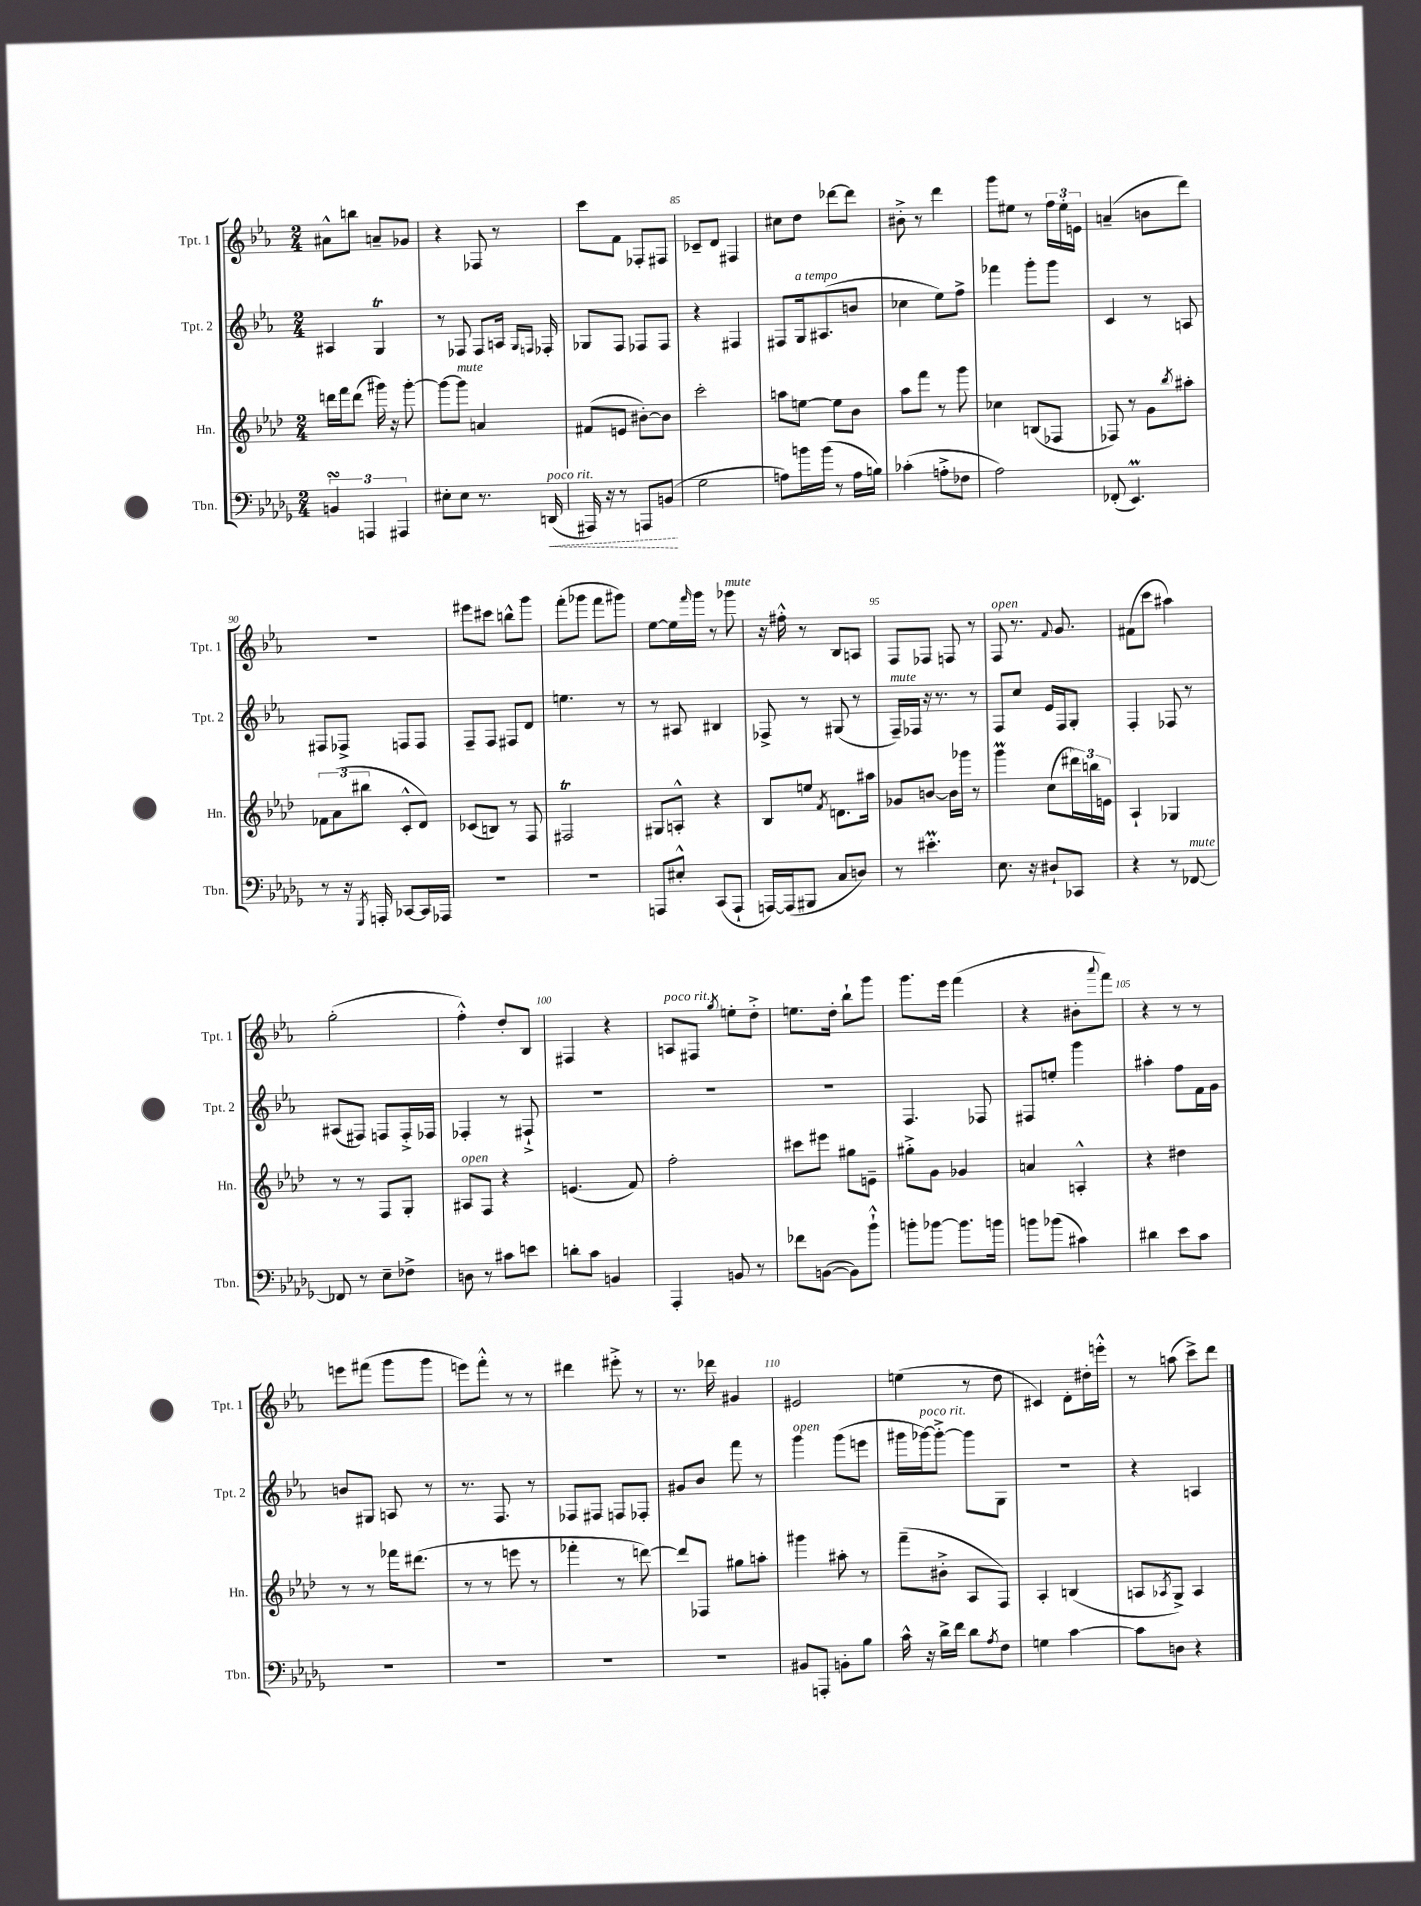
<<
\new StaffGroup <<
\new Staff = "s0" \with { instrumentName = "Tpt. 1" shortInstrumentName = "Tpt. 1" } {
    \clef treble \key ees \major \numericTimeSignature \time 2/4
    ais'8-^ b''8 a'8-- ges'8 |
    r4 fes8 r8 |
    c'''8 f'8 fes8-. fis8 |
    ces'8-- d'8 fis4 |
    cis''8 d''8 des'''8~ des'''8 |
    bis'8-.-> r8 d'''4 |
    g'''8 eis''8 r8 \tuplet 3/2 { f''16 eis''16-. e'16 } |
    a'4--( b'8 d'''8) |
    R2 |
    eis'''8 cis'''8 b''8-^ g'''8 |
    f'''8-.( ges'''8 f'''8 gis'''8) |
    ees''8~ ees''16 \grace { f'''16 } g'''16 r8 ges'''8^\markup { \italic "mute" } |
    r16 fis''16-.-^ r8 bes8 a8 |
    f8 fes8 f8 r8 |
    f8^\markup { \italic "open" } r8. \appoggiatura { f'8 } g'8. |
    fis'8( c'''8 ais''4) |
    g''2-.( |
    f''4-.-^) d''8-. bes8 |
    fis4 r4 |
    a8^\markup { \italic "poco rit." } fis8 \acciaccatura { g''8 } e''8-. d''8-.-> |
    e''8. d''16-. bes''8-! g'''8 |
    g'''8. ees'''16 f'''4( |
    r4 bis'8-. \appoggiatura { aes'''8 } f'''8) |
    r4 r8 r8 |
    e'''8 fis'''8( g'''8 g'''8 |
    e'''8) f'''8-.-^ r8 r8 |
    dis'''4 eis'''8-.-> r8 |
    r8. des'''16 gis'4 |
    eis'2 |
    e''4( r8 d''8 |
    cis'4) d'8-. dis''16-. e'''16-.-^ |
    r8 a''8( c'''8->) d'''8 \bar "|." |
}
\new Staff = "s1" \with { instrumentName = "Tpt. 2" shortInstrumentName = "Tpt. 2" } {
    \clef treble \key ees \major \numericTimeSignature \time 2/4
    ais4 g4\trill |
    r8 fes8 fes8 a16 \grace { g16 f16 } fes16-. |
    ges8 f8 fes8 fes8 |
    r4 fis4 |
    fis8 g16^\markup { \italic "a tempo" } ais8.( b'8 |
    ces''4 ees''8) f''8-> |
    fes'''4 g'''8-. g'''8 |
    c'4 r8 a8 |
    fis8 fes8-> f8 f8 |
    f8-- f8 fis8 d'8 |
    e''4. r8 |
    r8 ais8 bis4 |
    fes8-> r8 gis8( r8 |
    f16--^\markup { \italic "mute" }) fes16 r16 r8. r8 |
    f8 c''8 ees'16 f16 g8-. |
    f4-. fes8 r8 |
    ais8( fis8) f8 f16-.-> fes16 |
    fes4-. r8 fis8-!-> |
    R2 |
    R2 |
    R2 |
    f4. fes8 |
    fis8 e''8-. g'''4 |
    ais''4-. f''8 f'16 g'16 |
    b'8 gis8 a8 r8 |
    r8. f8. r8 |
    fes8 fis8 f8 fes8-. |
    gis'8 bes'8 f'''8 r8 |
    g'''4^\markup { \italic "open" } g'''8( e'''8 |
    gis'''16 ges'''16~^\markup { \italic "poco rit." }) ges'''8~-.-> ges'''8 g8 |
    r2 |
    r4 a4 \bar "|." |
}
\new Staff = "s2" \with { instrumentName = "Hn." shortInstrumentName = "Hn." } {
    \clef treble \key aes \major \numericTimeSignature \time 2/4
    d'''16 f'''16 d'''8( gis'''16) r16 gis'''8~-. |
    gis'''8~ gis'''8^\markup { \italic "mute" } a'4 |
    fis'8( e'8 bis'8~-.) bis'8 |
    c'''2-. |
    a''8 e''8~ e''8 bes'8 |
    aes''8 f'''8 r8 g'''8 |
    ces''4 b8( fes8 |
    fes8) r8 g'8 \acciaccatura { bes''8 } ais''8-. |
    \tuplet 3/2 { fes'8 aes'8( bis''8 } c'8-.-^ des'8) |
    ces'8( b8) r8 f8 |
    fis2\trill |
    gis8 a8-.-^ r4 |
    bes8 e''8 \acciaccatura { f'8 } d'8. ais''16 |
    ges'8 b'8~ b'16 ges'''16 r8 |
    g'''4\prall c''8( \tuplet 3/2 { dis'''16) b''16 e'16 } |
    aes4-! ges4 |
    r8 r8 f8 g8-. |
    ais8^\markup { \italic "open" } f8 r4 |
    e'4.( f'8) |
    f''2-. |
    cis'''8 eis'''8 gis''8 e'8-- |
    gis''8-.-> g'8 ges'4 |
    a'4 a4-.-^ |
    r4 dis''4 |
    r8 r8 fes'''16 dis'''8.( |
    r8 r8 e'''8 r8 |
    fes'''4-. r8 d'''8~) |
    d'''8 fes8 gis''8 a''8-. |
    gis'''4 ais''8-. r8 |
    f'''8--( bis'8-.-> aes8 f8) |
    aes4-. b4( |
    a8 \acciaccatura { aes8 } g8->) aes4 \bar "|." |
}
\new Staff = "s3" \with { instrumentName = "Tbn." shortInstrumentName = "Tbn." } {
    \clef bass \key des \major \numericTimeSignature \time 2/4
    \tuplet 3/2 { b,4\turn a,,4 ais,,4 } |
    eis8-. eis8 r8. \once \override Hairpin.style = #'dashed-line d,16\<^\markup { \italic "poco rit." }( |
    ais,,16) r16 r8 a,,8 b,8\!( |
    ges2 |
    a8) b'16 b'16( r8 a16 b16) |
    ces'4-.( a8-.-> fes8 |
    aes2) |
    fes,8-.( ees,4.\prall) |
    r8 r16 \acciaccatura { ges,,8 } a,,16-. ces,8~ ces,16 aes,,16 |
    R2 |
    r2 |
    a,,8 eis8-.-^ c,8( a,,8-! |
    a,,16~) a,,16( bis,,8 c8 d8) |
    r8 eis'4.-.\prall |
    ees8. r16 dis8-! ces,8 |
    r4 r8 fes,8~^\markup { \italic "mute" } |
    fes,8 r8 ees8-- fes8-> |
    d8 r8 cis'8 e'8 |
    d'8-. c'8 b,4 |
    aes,,4-. b,8 r8 |
    fes'8 b,8~( b,8) bes'8-!-^ |
    b'8-. bes'8~ bes'8. b'16 |
    b'8 bes'8( cis'4) |
    dis'4 ees'8 c'8 |
    R2 |
    R2 |
    R2 |
    R2 |
    bis,8 a,,8-. b,8-. bes8 |
    c'16-^ r16 des'16-> f'16 des'8 \acciaccatura { aes8 } f8 |
    g4 c'4~ |
    c'8 d8 r4 \bar "|." |
}
>>
>>
\layout { \context { \Score currentBarNumber = #82 \override BarNumber.break-visibility = ##(#f #t #t) barNumberVisibility = #(every-nth-bar-number-visible 5) } }
